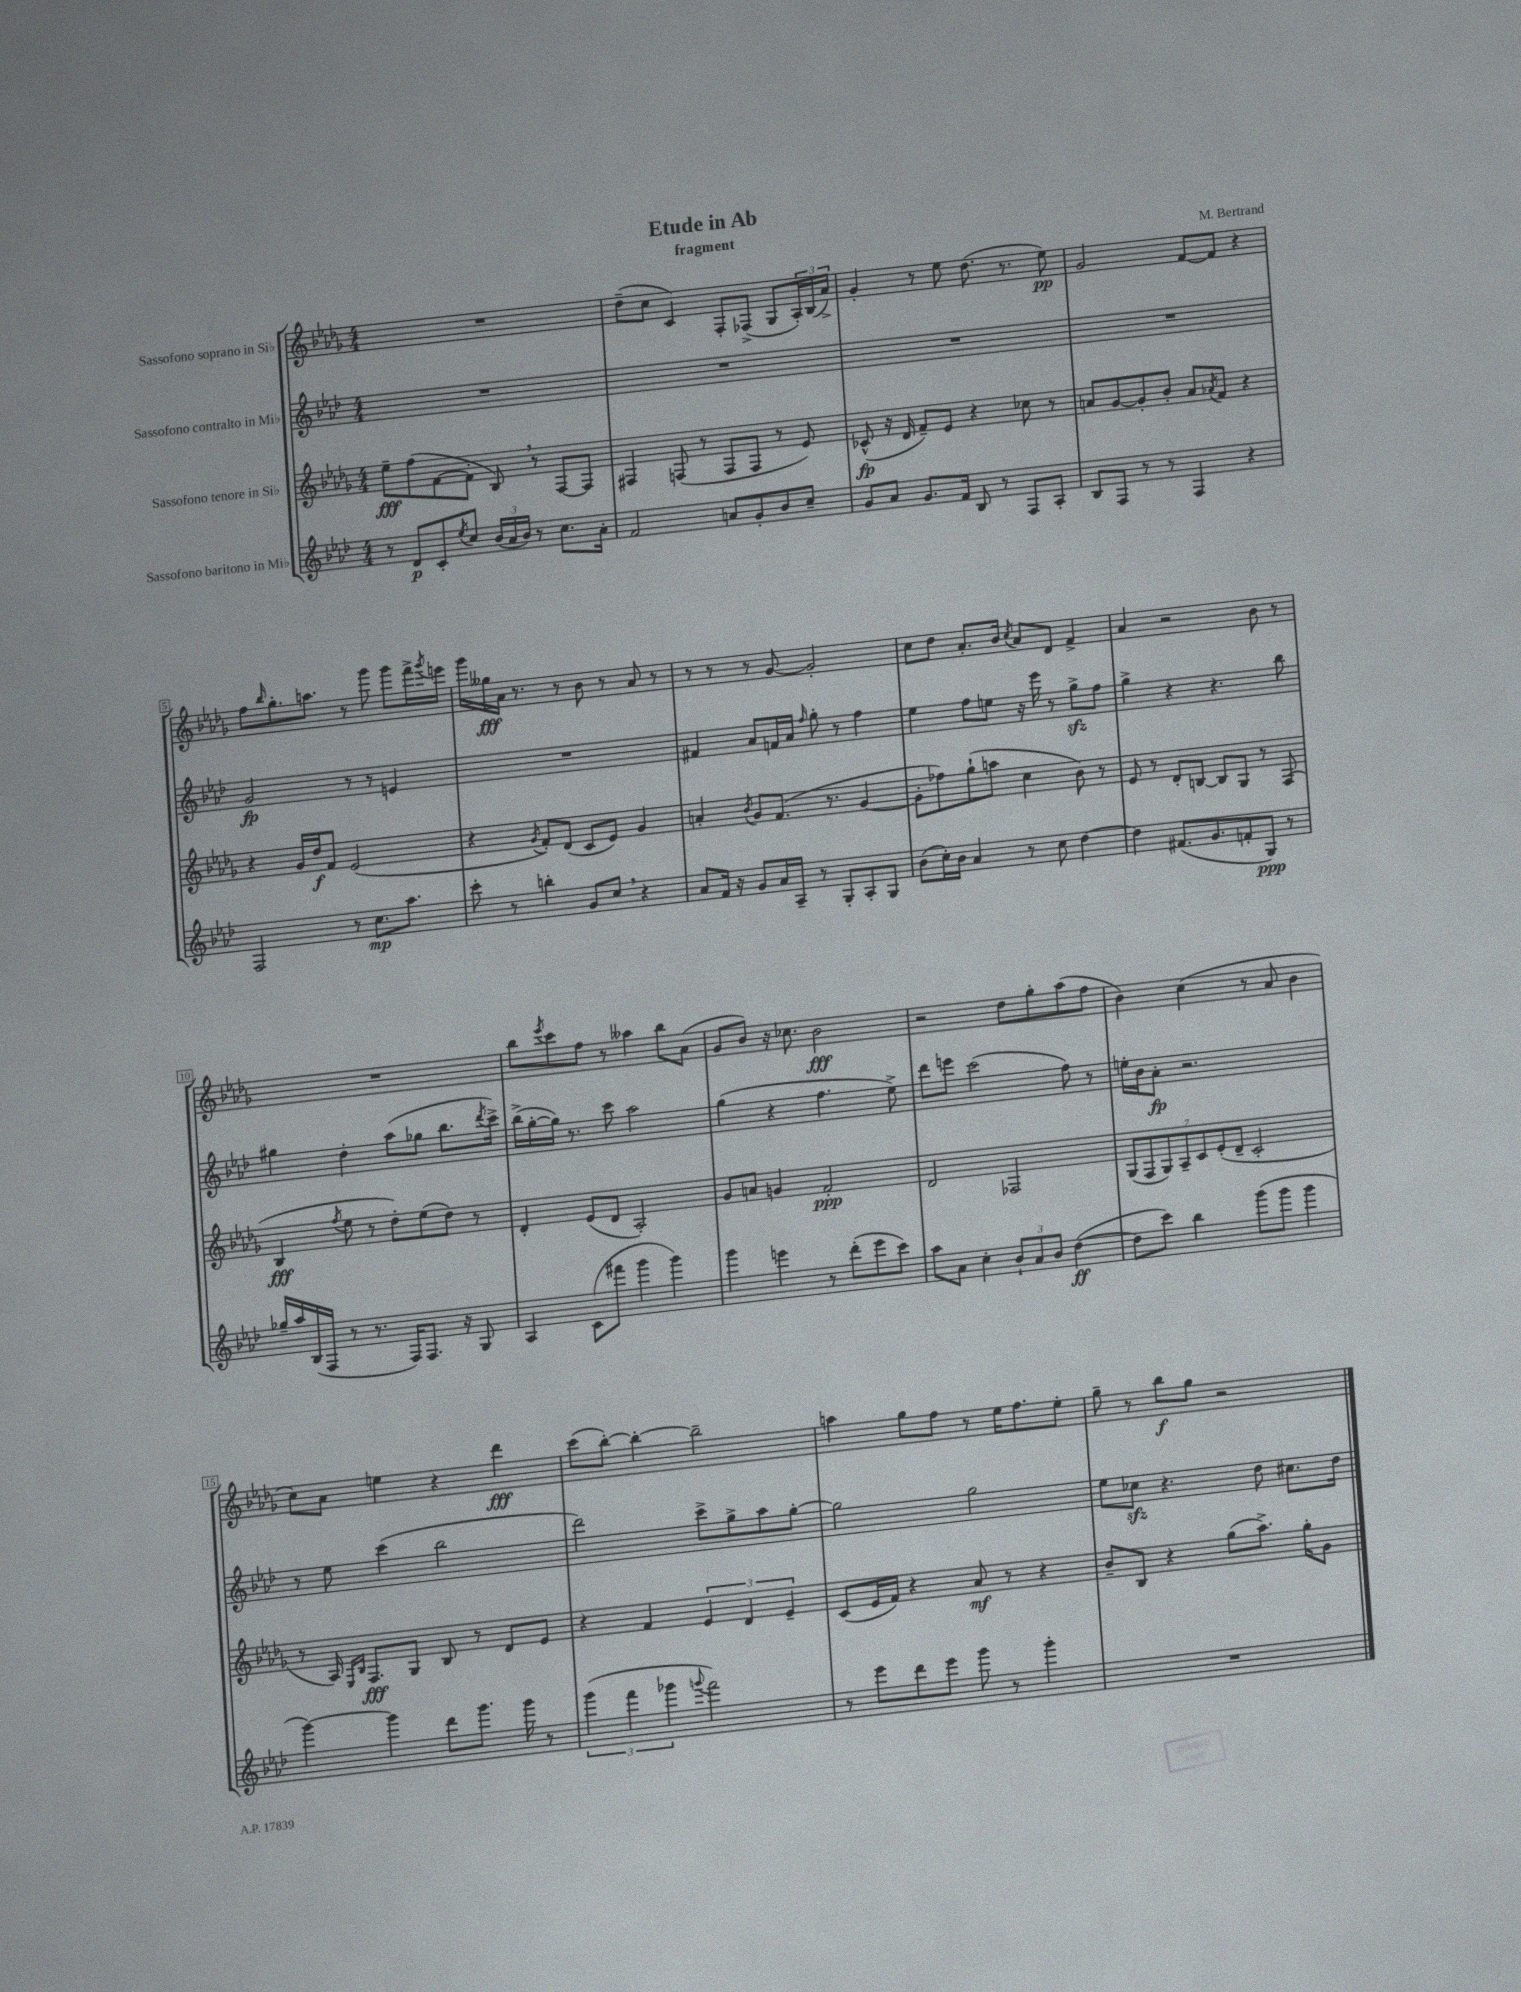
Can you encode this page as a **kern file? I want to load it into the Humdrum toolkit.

**kern	**dynam	**kern	**dynam	**kern	**dynam	**kern	**dynam
*part4	*part4	*part3	*part3	*part2	*part2	*part1	*part1
*staff4	*staff4	*staff3	*staff3	*staff2	*staff2	*staff1	*staff1
*I"Sassofono baritono in Mi♭	*	*I"Sassofono tenore in Si♭	*	*I"Sassofono contralto in Mi♭	*	*I"Sassofono soprano in Si♭	*
*clefG2	*	*clefG2	*	*clefG2	*	*clefG2	*
*k[b-e-a-d-]	*	*k[b-e-a-d-g-]	*	*k[b-e-a-d-]	*	*k[b-e-a-d-g-]	*
*M4/4	*	*M4/4	*	*M4/4	*	*M4/4	*
=1	=1	=1	=1	=1	=1	=1	=1
8r	.	8ee-~\L	fff	1r	.	1r	.
8d-/L	p	(8ff\	.	.	.	.	.
8c'/	.	[8f\	.	.	.	.	.
8qee-/	.	.	.	.	.	.	.
8cc/J	.	8f'\J]	.	.	.	.	.
(24b-/LL	.	8B-,/)	.	.	.	.	.
24a-/	.	.	.	.	.	.	.
24b-/JJ)	.	.	.	.	.	.	.
8r	.	8r	.	.	.	.	.
8.cc\L	.	[8F/L	.	.	.	.	.
.	.	8F/J]	.	.	.	.	.
16a-'\Jk	.	.	.	.	.	.	.
=2	=2	=2	=2	=2	=2	=2	=2
2f/	.	4F#X/	.	1r	.	(8dd-~\L	.
.	.	.	.	.	.	8cc\J	.
.	.	(8Fn/	.	.	.	4c/)	.
.	.	8r	.	.	.	.	.
8an/L	.	8F/L	.	.	.	8F'/L	.
8g'/	.	8F/J	.	.	.	(8F-X^/J	.
8b-/	.	8r	.	.	.	8G-/L	.
8cc~/J	.	8e-/)	.	.	.	24A-'/L)	.
.	.	.	.	.	.	(24B-/	.
.	.	.	.	.	.	24a-^/JJ)	.
=3	=3	=3	=3	=3	=3	=3	=3
8g/L	.	(8c-X^^/	fp	1r	.	4g-'/	.
8a-/J	.	16r	.	.	.	.	.
.	.	16d-/	.	.	.	.	.
8.g/L	.	8f~/L)	.	.	.	8r	.
.	.	8e-/J	.	.	.	8ee-\	.
16f/Jk	.	.	.	.	.	.	.
8B-/	.	4r	.	.	.	(8.dd-\	.
8r	.	.	.	.	.	.	.
.	.	.	.	.	.	8.r	.
8F/L	.	8cc-X\	.	.	.	.	.
8A-'/J	.	8r	.	.	.	8ee-\)	pp
=4	=4	=4	=4	=4	=4	=4	=4
8B-/L	.	8an/L	.	1r	.	2g-/	.
8F/J	.	[8g-/	.	.	.	.	.
8r	.	8g-'/]	.	.	.	.	.
8r	.	8b-'/J	.	.	.	.	.
4F/	.	8a/L	.	.	.	[8f/L	.
.	.	8qa-X/	.	.	.	.	.
.	.	8f/J	.	.	.	8f/J]	.
4r	.	4r	.	.	.	4r	.
!!LO:LB:g=z
=5	=5	=5	=5	=5	=5	=5	=5
2F/	.	4r	.	2g/	fp	8ff\L	.
.	.	.	.	.	.	16qqbb-/	.
.	.	.	.	.	.	8.gg-'\	.
.	.	16g-/LL	.	.	.	.	.
.	.	16dd-/J	f	.	.	8.aan\J	.
.	.	8f/J	.	.	.	.	.
8r	.	(2e-/	.	8r	.	8r	.
8.cc\L	mp	.	.	8r	.	8ggg-\	.
.	.	.	.	4en/	.	8ggg-\L	.
8.aa-\J	.	.	.	.	.	.	.
.	.	.	.	.	.	16fff^\L	.
.	.	.	.	.	.	8qggg-/	.
.	.	.	.	.	.	16eeen\JJ	.
=6	=6	=6	=6	=6	=6	=6	=6
8ccc'\	.	4r	.	1r	.	16ggg-\LL	.
.	.	.	.	.	.	16gg--X\	fff
8r	.	.	.	.	.	16a-\JJ	.
.	.	.	.	.	.	8.r	.
.	.	8qg-/	.	.	.	.	.
4bbn'\	.	8f'/L)	.	.	.	.	.
.	.	(8d-/J	.	.	.	8r	.
8g/L	.	8c/L	.	.	.	8b-\	.
8cc,/J	.	8e-/J)	.	.	.	8r	.
4r	.	4g-/	.	.	.	8a-/	.
.	.	.	.	.	.	8r	.
=7	=7	=7	=7	=7	=7	=7	=7
8a-/L	.	4an'/	.	4f#X/	.	8r	.
16f/Jk	.	.	.	.	.	8r	.
16r	.	.	.	.	.	.	.
.	.	8qb-/	.	.	.	.	.
8g/L	.	8g-/L	.	8a-/L	.	8r	.
16a-/L	.	(8.f/J	.	16fn/L	.	[8g-/	.
16A-~/JJ	.	.	.	16a-/JJ	.	.	.
.	.	.	.	16qqff/	.	.	.
8r	.	.	.	8gg'\	.	2g-'/]	.
.	.	8.r	.	.	.	.	.
8G'/L	.	.	.	8r	.	.	.
8A-'/	.	[4g-/	.	4ff\	.	.	.
8G/J	.	.	.	.	.	.	.
=8	=8	=8	=8	=8	=8	=8	=8
(8b-\L	.	8g-'\L]	.	4ee-\	.	8cc\L	.
16cc'\L)	.	8ff-X\)	.	.	.	8dd-\J	.
16b-\JJ	.	.	.	.	.	.	.
4a-/	.	(8gg-`\	.	8ff\L	.	8.a-'/L	.
.	.	8aan\J	.	8een\J	.	.	.
.	.	.	.	.	.	16b-/Jk	.
.	.	.	.	.	.	8qcc/	.
8r	.	4cc\	.	16r	.	8a-/L	.
.	.	.	.	16eee-\	.	.	.
8cc\	.	.	.	8r	.	8d-/J	.
[4dd-\	.	8b-\)	.	8ggzz^\L	.	4f^/	.
.	.	8r	.	8ff\J	.	.	.
=9	=9	=9	=9	=9	=9	=9	=9
4dd-\]	.	8e-/	.	4gg^\	.	4a-/	.
.	.	8r	.	.	.	.	.
(8.f#X/L	.	8d-'/L	.	4r	.	2r	.
.	.	[8Bn/J	.	.	.	.	.
8.g/	.	.	.	.	.	.	.
.	.	8B/L]	.	4.r	.	.	.
8fn'/	.	8G-/J	.	.	.	.	.
8G/J)	ppp	8r	.	.	.	8b-\	.
8r	.	(8F/	.	8bb-\	.	8r	.
!!LO:LB:g=z
=10	=10	=10	=10	=10	=10	=10	=10
16gg-X~/LL	.	4B-/	fff	4gg#X\	.	1r	.
16aa-/	.	.	.	.	.	.	.
(16B-/	.	.	.	.	.	.	.
16F/JJ	.	.	.	.	.	.	.
.	.	8qff/	.	.	.	.	.
8r	.	8ee-\	.	4dd-'\	.	.	.
8.r	.	8r	.	.	.	.	.
.	.	8dd-'\L)	.	(8aa-\L	.	.	.
16F/KL)	.	.	.	.	.	.	.
8.F/J	.	(8ee-\	.	8gg-X\J	.	.	.
.	.	8dd-\J)	.	8.bb-\L	.	.	.
16r	.	.	.	.	.	.	.
8G/	.	8r	.	.	.	.	.
.	.	.	.	8qddd-/	.	.	.
.	.	.	.	16ccc^\Jk)	.	.	.
=11	=11	=11	=11	=11	=11	=11	=11
4A-/	.	4d-'/	.	(16bb-^\LL	.	8bb-\L	.
.	.	.	.	[16gg'\	.	.	.
.	.	.	.	.	.	8qeee-/	.
.	.	.	.	16gg\JJ])	.	8ccc\	.
.	.	.	.	8.r	.	.	.
(8c\L	.	(8e-/L	.	.	.	8ff\J	.
8fff#X\J	.	8d-/J	.	8ccc\	.	8r	.
4ggg\	.	2A-'/)	.	2aa-\	.	4aa--X\	.
4ggg\)	.	.	.	.	.	8bb-\L	.
.	.	.	.	.	.	(8a-\J	.
=12	=12	=12	=12	=12	=12	=12	=12
4ggg\	.	8g-/L	.	(4gg\	.	8g-/L	.
.	.	8an/J	.	.	.	8b-/J)	.
4eeen\	.	4gn/	.	4r	.	16r	.
.	.	.	.	.	.	8.cc-X\	.
8r	.	2f'/	ppp	4.ff\	.	2b-\	fff
(8ddd-'\L	.	.	.	.	.	.	.
8eee\	.	.	.	.	.	.	.
8ccc\J)	.	.	.	8ee-^\)	.	.	.
=13	=13	=13	=13	=13	=13	=13	=13
8aa-\L	.	2d-/	.	8ddd-\L	.	2r	.
8a-\J	.	.	.	8eeen\J	.	.	.
4cc'\	.	.	.	(2ccc\	.	.	.
12b-`/L	.	2F-X/	.	.	.	8dd-\L	.
12a-/	.	.	.	.	.	.	.
.	.	.	.	.	.	8gg-'\	.
12b-/J	.	.	.	.	.	.	.
([4dd-\	ff	.	.	8ff\)	.	(8aa-\	.
.	.	.	.	8r	.	8ff\J	.
=14	=14	=14	=14	=14	=14	=14	=14
8dd-\L]	.	(14G-/L	.	16een'\LL	.	4b-\)	.
.	.	.	.	16b-\J	.	.	.
.	.	14F/	.	.	.	.	.
8ccc\J)	.	.	.	8a-'\J	fp	.	.
.	.	14G-/)	.	.	.	.	.
.	.	14A-~/	.	.	.	.	.
4bb-\	.	.	.	2.r	.	(4cc\	.
.	.	14c/	.	.	.	.	.
.	.	(14e-'/	.	.	.	.	.
.	.	14d-~/J	.	.	.	.	.
(8ggg\L	.	2c'/	.	.	.	8r	.
8ggg\J	.	.	.	.	.	8a-/	.
4ggg\	.	.	.	.	.	4b-\	.
!!LO:LB:g=z
=15	=15	=15	=15	=15	=15	=15	=15
[4ggg\)	.	8r	.	8r	.	8cc\L)	.
.	.	16A-/)	.	8ee-\	.	8a-\J	.
.	.	16qqE-/LL	.	.	.	.	.
.	.	16qqB-/JJ	.	.	.	.	.
.	.	8.F/L	fff	.	.	.	.
4ggg\]	.	.	.	(4ccc\	.	4een\	.
.	.	8G-/J	.	.	.	.	.
8ddd-\L	.	8B-/	.	2bb-\	.	4r	.
8.ggg\J	.	8r	.	.	.	.	.
.	.	8d-/L	.	.	.	4ddd-\	fff
16ggg\	.	.	.	.	.	.	.
8r	.	8e-/J	.	.	.	.	.
=16	=16	=16	=16	=16	=16	=16	=16
(6ggg\	.	4r	.	2ddd-\)	.	(8ccc\L	.
.	.	.	.	.	.	[8bb-'\J)	.
6fff\	.	.	.	.	.	.	.
.	.	4f/	.	.	.	4bb-'\_	.
6ggg-X\	.	.	.	.	.	.	.
8qqgggn/	.	.	.	.	.	.	.
2fff\)	.	6e-/	.	8ccc^\L	.	2bb-~\]	.
.	.	.	.	8gg^\	.	.	.
.	.	6d-/	.	.	.	.	.
.	.	.	.	8aa-\	.	.	.
.	.	6e-~/	.	.	.	.	.
.	.	.	.	[8gg'\J	.	.	.
=17	=17	=17	=17	=17	=17	=17	=17
8r	.	(8c/L	.	2gg\]	.	4aan\	.
8eee-\L	.	16e-/L	.	.	.	.	.
.	.	16f/JJ)	.	.	.	.	.
8ddd-\	.	4r	.	.	.	8gg-\L	.
8eee-\J	.	.	.	.	.	8ff\J	.
8ggg\	.	8a-/	mf	2gg\	.	8r	.
8r	.	8r	.	.	.	16ee-\KL	.
.	.	.	.	.	.	8.ff\	.
4ggg'\	.	4r	.	.	.	.	.
.	.	.	.	.	.	8ee-'\J	.
=18	=18	=18	=18	=18	=18	=18	=18
1r	.	8b-~/L	.	8ee-\L	.	8gg-~\	.
.	.	8B-/J	.	8cc-Xzz\J	.	8r	.
.	.	4r	.	4.r	.	8bb-\L	f
.	.	.	.	.	.	8gg-\J	.
.	.	(8gg-\L	.	.	.	2r	.
.	.	8.aa-^\J)	.	8dd-\	.	.	.
.	.	.	.	8.cc#X\L	.	.	.
.	.	16gg-'\KL	.	.	.	.	.
.	.	8g-\J	.	.	.	.	.
.	.	.	.	16dd-\Jk	.	.	.
==	==	==	==	==	==	==	==
*-	*-	*-	*-	*-	*-	*-	*-
